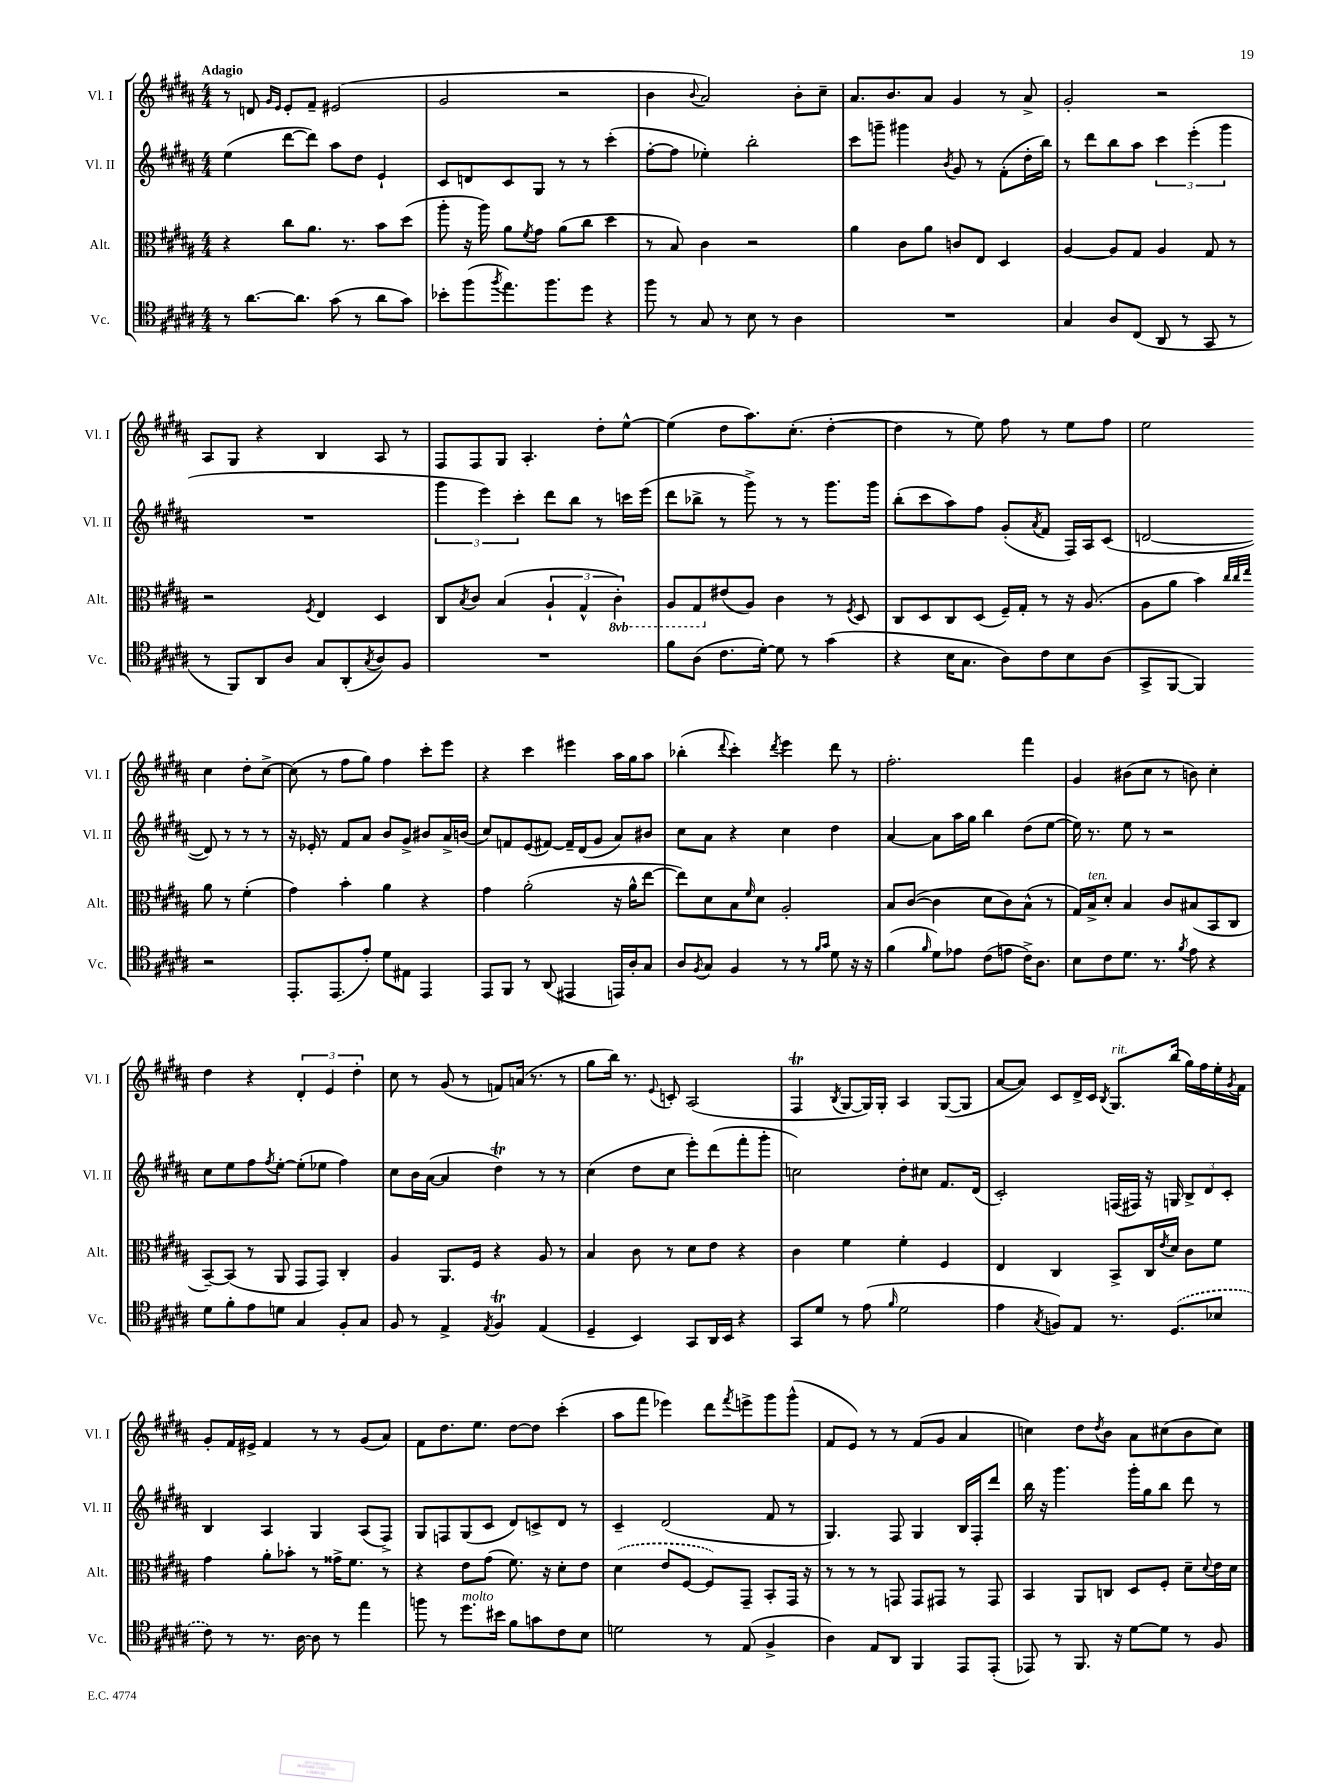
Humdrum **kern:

**kern	**kern	**kern	**kern
*staff4	*staff3	*staff2	*staff1
*clefC4	*clefC3	*clefG2	*clefG2
*k[f#c#g#d#a#]	*k[f#c#g#d#a#]	*k[f#c#g#d#a#]	*k[f#c#g#d#a#]
*M4/4	*M4/4	*M4/4	*M4/4
8r	4r	(4ee	8r
[8.a#	.	.	8d
.	.	.	16qqg#
.	.	.	16qqe
.	8cc#	[8ddd#	8e'
8.a#]	.	.	.
.	8.a#	8ddd#])	8f#~
(8g#	.	8aa#	(2e#
.	8.r	.	.
8r	.	8dd#	.
8a#	8b	4e`	.
8g#)	(8dd#	.	.
=	=	=	=
8b-'	8aa#'	8c#	2g#
(8ff#	16r	8d	.
.	16aa#)	.	.
8qff#	.	.	.
8.ee)	8a#	8c#	.
.	8qf#	.	.
.	8g#	8G#	.
8.ff#	.	.	.
.	(8a#	8r	2r
8dd#	8cc#	8r	.
4r	4dd#	(4ccc#'	.
=	=	=	=
8ff#	8r	[8ff#'	4b
8r	8B)	8ff#]	.
.	.	.	8qqb
8G#	4c#	4ee-')	2a#)
8r	.	.	.
8B	2r	2bb'	.
8r	.	.	.
4A#	.	.	8b'
.	.	.	8cc#~
=	=	=	=
1r	4a#	8ccc#	8.a#
.	.	8ggg~	.
.	.	.	8.b
.	8c#	4ggg#	.
.	8a#	.	8a#
.	.	8qb	.
.	8c	8g#	4g#
.	8E	8r	.
.	4D#	(8f#'	8r
.	.	16dd#'	8a#^
.	.	16bb)	.
=	=	=	=
4G#	[4A#	8r	2g#'
.	.	8ddd#	.
8A#	8A#]	8bb	.
(8C#	8G#	8aa#	.
8AA#	4A#	6ccc#	2r
8r	.	.	.
.	.	(6eee'	.
8GG#	8G#	.	.
.	.	6ggg#	.
8r	8r	.	.
=	=	=	=
8r	2r	1r	8A#
8FF#)	.	.	8G#
8AA#	.	.	4r
8A#	.	.	.
.	8qF#	.	.
8G#	4E	.	4B
(8AA#'	.	.	.
8qG#	.	.	.
8A#)	4D#	.	8A#
8F#	.	.	8r
=	=	=	=
1r	8C#	6ggg#	8F#
.	8qB	.	.
.	8c#	.	8F#
.	.	6eee)	.
.	(4B	.	8G#
.	.	6ccc#'	.
.	.	.	4.A#'
.	6A#`	8ddd#	.
.	.	8bb	.
.	6G#^^	.	.
.	.	8r	8dd#'
.	6C#')	.	.
.	.	16ccc	[8ee^^
.	.	(16eee	.
=	=	=	=
8f#	8AA#	8ddd#	(4ee]
(8A#	8GG#	8bb-^	.
8.c#	(8e#	8r	8dd#
.	8A#)	8ggg#^)	8.aa#)
[16d#')	.	.	.
8d#]	4c#	8r	.
.	.	.	(8.cc#'
8r	.	8r	.
(4g#	8r	8.ggg#	[4dd#'
.	8qF#	.	.
.	8D#	.	.
.	.	16ggg#	.
=	=	=	=
4r	8C#	(8bb'	4dd#]
.	8D#	8ccc#	.
16B	8C#	8aa#)	8r
8.G#	.	.	.
.	(8D#	8ff#	8ee)
8A#)	16F#~)	(8g#'	8ff#
.	16G#'	.	.
.	.	8qa#	.
8c#	8r	8f#	8r
8B	16r	16F#)	8ee
.	(8.A#	16A#	.
(8A#	.	(8c#	8ff#
=	=	=	=
8GG#^	8A#	[2d	2ee
[8FF#	8a#	.	.
4FF#])	4b)	.	.
.	32qqcc#	.	.
.	32qqcc#	.	.
.	32qqee	.	.
2r	8a#	8d])	4cc#
.	8r	8r	.
.	(4f#'	8r	8dd#'
.	.	8r	[8cc#^
=	=	=	=
8.EE'	4g#)	16r	(8cc#]
.	.	16e-'	.
.	.	8r	8r
(8.EE	.	.	.
.	4b'	8f#	8ff#
8e')	.	8a#	8gg#)
8d#	4a#	8b	4ff#
8E#	.	8g#^	.
4EE	4r	8b#	8ccc#'
.	.	16a#^	8eee
.	.	(16b	.
=	=	=	=
8EE	4g#	8cc#)	4r
8FF#	.	8f	.
8r	(2a#'	(8e	4ccc#
(8AA#	.	[8f#)	.
4EE#	.	16f#~]	4eee#
.	.	(16d#	.
.	.	8g#	.
16EE)	16r	8a#)	16aa#
16A#'	16a#^^	.	16gg#
8G#	[8ee	8b#	8aa#
=	=	=	=
8A#	8ee])	8cc#	(4bb-'
8qF#	.	.	.
8G#	8d#	8a#	.
.	.	.	8qqddd#
4F#	8B	4r	4ccc#')
.	16qqf#	.	.
.	8d#	.	.
.	.	.	8qddd#
8r	2A#'	4cc#	4eee
8r	.	.	.
16qqf#	.	.	.
16qqg#	.	.	.
8d#	.	4dd#	8ddd#
16r	.	.	8r
16r	.	.	.
=	=	=	=
(4f#	8B	[4a#	2.ff#'
.	([8c#	.	.
16qqf#	.	.	.
8d#)	4c#]	8a#]	.
8e-	.	16aa#	.
.	.	16gg#	.
(8c#	8d#	4bb	.
8e	8c#)	.	.
16c#^)	(8B^^	(8dd#	4fff#
8.A#	.	.	.
.	8r	[8ee	.
=	=	=	=
8B	16G#)	16ee])	4g#
.	16B^	8.r	.
8c#	8d#'	.	.
8.d#	4B	8ee	(8b#
.	.	8r	8cc#
8.r	.	.	.
.	8c#	2r	8r
8qf#	.	.	.
8e	(8B#	.	8b)
4r	8BB	.	4cc#'
.	8C#	.	.
=	=	=	=
8d#	[8BB~)	8cc#	4dd#
8f#'	(8BB]	8ee	.
8e	8r	8ff#	4r
.	.	8qff#	.
8d	8AA#	[8ee'	.
4G#	8GG#	(8ee']	6d#'
.	8GG#)	8ee-	.
.	.	.	6e
8F#'	4C#'	4ff#)	.
.	.	.	6dd#'
8G#	.	.	.
=	=	=	=
8F#	4A#	8cc#	8cc#
8r	.	16b	8r
.	.	([16a#	.
4E^	8.AA#	4a#]	(8g#
.	.	.	8r
.	16F#	.	.
8qE	.	.	.
4F#	4r	4dd#)	8f)
.	.	.	(16a
.	.	.	8.r
(4E	8A#	8r	.
.	8r	8r	8r
=	=	=	=
4D#~	4B	(4cc#	8gg#
.	.	.	16bb)
.	.	.	8.r
4BB)	8c#	8dd#	.
.	.	.	8qqe
.	8r	8cc#	8c'
8GG#	8d#	8eee')	(2A#
16AA#	8e	(8ddd#	.
16BB	.	.	.
4r	4r	8fff#'	.
.	.	8ggg#'	.
=	=	=	=
8GG#	4c#	2cc)	4F#
8d#	.	.	.
.	.	.	8qB
8r	4f#	.	[8G#
(8e	.	.	16G#])
.	.	.	16G#'
16qqf#	.	.	.
2d#	4f#'	8dd#'	4A#
.	.	8cc#	.
.	4F#	8.f#	([8G#
.	.	.	8G#]
.	.	(16d#	.
=	=	=	=
4e	4E	2c#')	[8a#
.	.	.	8a#])
8qG#	.	.	.
8F)	4C#	.	8c#
8E	.	.	16d#^
.	.	.	16c#
.	.	.	8qB
8.r	8BB^	(16F	8.G#
.	.	16F#)	.
.	16C#	16r	.
.	8qe	.	.
(8.D#	16d#	16G	(16bb
.	8c#	12B^	16gg#)
.	.	.	16ff#
.	.	12d#	.
8B-	8f#	.	16ee'
.	.	12c#'	.
.	.	.	8qg#
.	.	.	16f#
=	=	=	=
8c#)	4g#	4B	8g#'
8r	.	.	16f#
.	.	.	16e#^
8.r	8a#'	4A#	4f#
.	8b-'	.	.
[16A#	.	.	.
8A#]	8r	4G#	8r
8r	16g##^	.	8r
.	8.f#	.	.
4ee	.	(8A#	(8g#
.	8r	8F#^)	8a#)
=	=	=	=
8ff	4r	8G#	8f#
8r	.	8F	8.dd#
8.dd#	8e	(8G#	.
.	.	.	8.ee
.	(8g#	8c#	.
16b#	.	.	.
8f#	8.f#)	8d#)	[8dd#
8g	.	8c^	8dd#]
.	16r	.	.
8c#	8d#'	8d#	(4ccc#'
8B	8e	8r	.
=	=	=	=
2d	(4d#	4c#~	8aa#
.	.	.	8fff#
.	8e	(2d#	4eee-)
.	[8F#	.	.
8r	8F#])	.	8ddd#
.	.	.	8qfff#
(8E	8GG#~	.	8eee^
4F#^	8BB'	8f#	8ggg#
.	16GG#	8r	(8ggg#^^
.	16r	.	.
=	=	=	=
4A#)	8r	4.G#)	8f#
.	8r	.	8e)
8E	8r	.	8r
8AA#	8GG	8F#	8r
4FF#	8GG	4G#	(8f#
.	8GG#	.	8g#
8EE	8r	16B	4a#
.	.	16F#'	.
(8EE'	8GG#	8ddd#	.
=	=	=	=
8EE-)	4BB	16bb	4cc)
.	.	16r	.
8r	.	4.ggg#	.
8.FF#	8AA#	.	8dd#
.	.	.	8qdd#
.	8C	.	8b
16r	.	.	.
[8d#	8D#	16ggg#'	8a#
.	.	16gg#	.
8d#]	8F#'	8bb	(8cc#
8r	8d#~	8ddd#	8b
.	8qqd#	.	.
8F#	16e	8r	8cc#)
.	16d#	.	.
==	==	==	==
*-	*-	*-	*-
